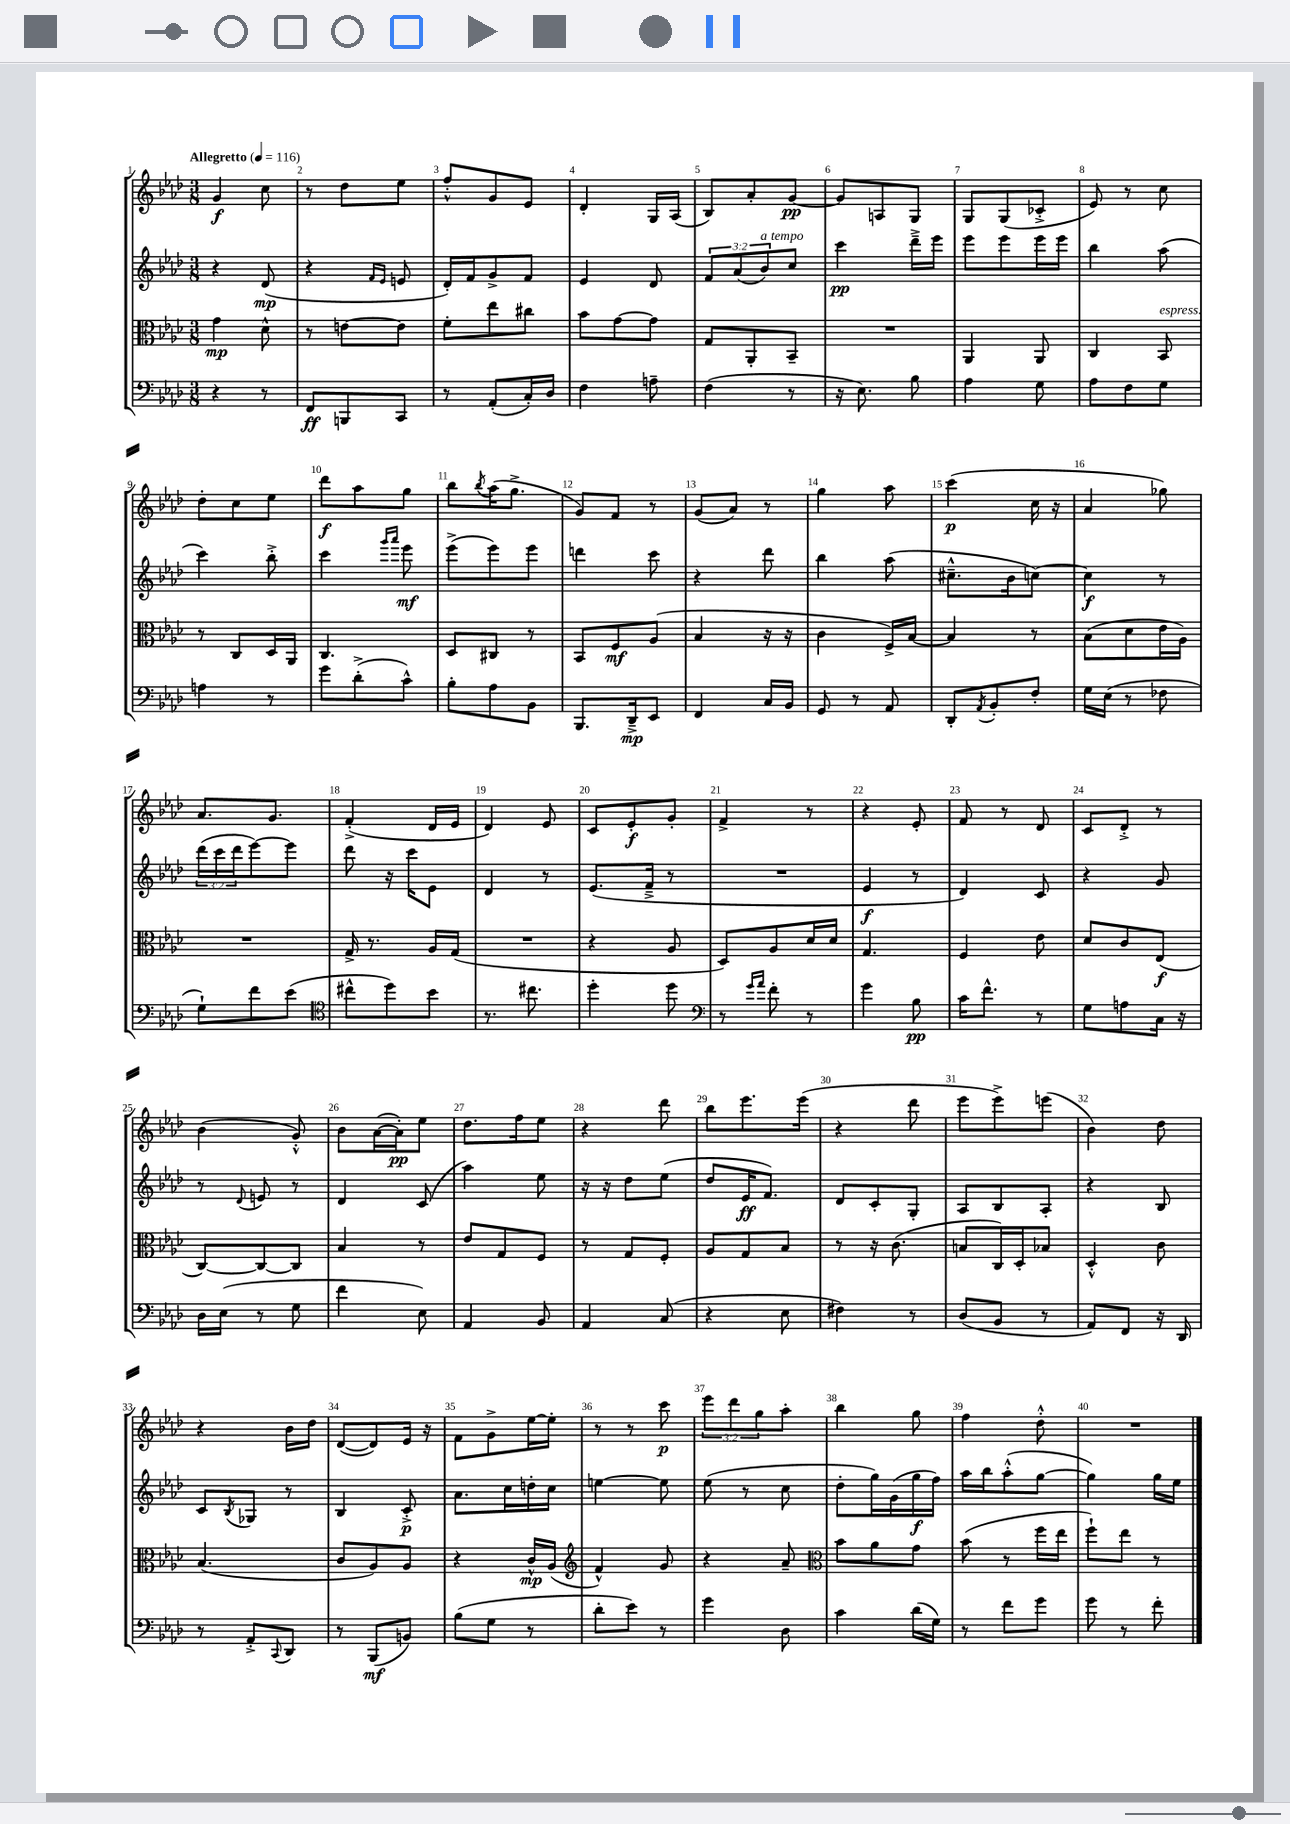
<<
\new StaffGroup <<
\new Staff = "s0" {
    \clef treble \key aes \major \numericTimeSignature \time 3/8 \override Staff.TupletNumber.text = #tuplet-number::calc-fraction-text \tempo "Allegretto" 4 = 116
    g'4\f c''8 |
    r8 des''8 ees''8 |
    f''8-.-^ g'8 ees'8 |
    des'4-. g16 aes16( |
    bes8) aes'8-. g'8~\pp |
    g'8 a8 g8 |
    g8 g8( ces'8-.-> |
    ees'8) r8 c''8 |
    des''8-. c''8 ees''8 |
    des'''8\f aes''8 g''8 |
    bes''8 \acciaccatura { bes''8 } aes''16( g''8.-> |
    g'8) f'8 r8 |
    g'8( aes'8) r8 |
    g''4 aes''8 |
    c'''4\p( c''16 r16 |
    aes'4 ges''8) |
    aes'8. g'8. |
    f'4-.->( des'16 ees'16 |
    des'4) ees'8 |
    c'8 ees'8-.\f g'8-. |
    f'4-> r8 |
    r4 ees'8-. |
    f'8 r8 des'8 |
    c'8 des'8-.-> r8 |
    bes'4( g'8-.-^) |
    bes'8 aes'16~( aes'16-.\pp) ees''8 |
    des''8. f''16 ees''8 |
    r4 des'''8 |
    bes''8 ees'''8. ees'''16( |
    r4 des'''8 |
    ees'''8 ees'''8->) e'''8( |
    bes'4) des''8 |
    r4 bes'16 des''16 |
    des'8~( des'8) ees'16 r16 |
    f'8 g'8-> ees''16~ ees''16-. |
    r8 r8 c'''8\p |
    \tuplet 3/2 { ees'''8 des'''8 g''8 } aes''8-. |
    bes''4 g''8 |
    f''4 des''8-.-^ |
    R4. \bar "|." |
}
\new Staff = "s1" {
    \clef treble \key aes \major \numericTimeSignature \time 3/8 \override Staff.TupletNumber.text = #tuplet-number::calc-fraction-text
    r4 des'8\mp( |
    r4 \grace { f'16 ees'16 } e'8 |
    des'16-.) f'16 g'8-> f'8 |
    ees'4 des'8 |
    \tuplet 3/2 { f'8 aes'8( bes'8^\markup { \italic "a tempo" }) } c''8 |
    c'''4\pp des'''16---> ees'''16 |
    ees'''8 ees'''8 ees'''16 ees'''16 |
    bes''4 aes''8( |
    c'''4) bes''8-.-> |
    c'''4 \grace { g'''16 aes'''16 } ees'''8\mf |
    ees'''8->( ees'''8) ees'''8 |
    d'''4 c'''8 |
    r4 des'''8 |
    bes''4 aes''8( |
    cis''8.---^ bes'16 c''8~) |
    c''4\f r8 |
    \tuplet 3/2 { des'''16( c'''16 des'''16 } ees'''8~) ees'''8 |
    des'''8 r16 c'''16 ees'8 |
    des'4 r8 |
    ees'8.( f'16---> r8 |
    R4. |
    ees'4\f r8 |
    des'4) c'8 |
    r4 g'8 |
    r8 \appoggiatura { des'8 } e'8 r8 |
    des'4 c'8( |
    aes''4) ees''8 |
    r16 r16 des''8 ees''8( |
    des''8 ees'16\ff f'8.) |
    des'8 c'8-. g8-. |
    aes8 bes8 aes8-. |
    r4 bes8 |
    c'8 \acciaccatura { bes8 } ges8 r8 |
    bes4 c'8-.->\p |
    aes'8. c''16 d''16-. c''16 |
    e''4~ e''8 |
    ees''8( r8 c''8 |
    des''8-. g''16) g'16( g''16\f f''16) |
    aes''16 bes''16 aes''8-.-^( g''8~ |
    g''4) g''16 ees''16 \bar "|." |
}
\new Staff = "s2" {
    \clef alto \key aes \major \numericTimeSignature \time 3/8
    g'4\mp des'8-^ |
    r8 e'8~ e'8 |
    f'8-. ees''8 cis''8 |
    bes'8 g'8~ g'8 |
    g8 aes,8-. bes,8-- |
    R4. |
    aes,4 aes,8 |
    c4 bes,8^\markup { \italic "espress." } |
    r8 c8 des16 aes,16 |
    c4. |
    des8 cis8 r8 |
    bes,8 f8\mf aes8( |
    bes4 r16 r16 |
    c'4 f16->) bes16~ |
    bes4 r8 |
    bes8( des'8 ees'16 aes16) |
    R4. |
    g16-> r8. aes16 g16( |
    R4. |
    r4 aes8 |
    des8) aes8 des'16 des'16 |
    g4. |
    f4 ees'8 |
    des'8 c'8 ees8\f( |
    c8~) c8~ c8 |
    bes4 r8 |
    ees'8 g8 f8 |
    r8 g8 f8-. |
    aes8 g8 bes8 |
    r8 r16 c'8.( |
    b8 c16) des16-. bes8 |
    des4-.-^ c'8 |
    bes4.( |
    c'8 aes8) aes8 |
    r4 c'16-^\mp aes16( |
    \clef treble f'4-^) g'8 |
    r4 aes'8-- |
    \clef alto bes'8 aes'8 g'8 |
    bes'8( r8 f''16 ees''16 |
    f''8-!) ees''8 r8 \bar "|." |
}
\new Staff = "s3" {
    \clef bass \key aes \major \numericTimeSignature \time 3/8
    r4 r8 |
    f,8\ff b,,8 c,8 |
    r8 aes,8-.( c16-.) des16 |
    f4 a8-- |
    f4( r8 |
    r16 ees8.) bes8 |
    aes4 g8 |
    aes8 f8 g8 |
    a4 r8 |
    g'8 des'8-.->( c'8-^) |
    bes8-. aes8 bes,8 |
    bes,,8. des,16--->\mp ees,8 |
    f,4 c16 bes,16 |
    g,8 r8 aes,8 |
    des,8-. \acciaccatura { aes,8 } bes,8-. f8-. |
    g16 ees16( r8 fes8 |
    g8-!) f'8 ees'8( |
    \clef tenor cis''8-^ des''8) bes'8 |
    r8. cis''8. |
    des''4-. des''8 |
    \clef bass r8 \grace { g'16 aes'16 } f'8-. r8 |
    g'4 bes8\pp |
    c'16 f'8.-^ r8 |
    g8 a8 c16 r16 |
    des16 ees16( r8 g8 |
    f'4 ees8) |
    aes,4 bes,8 |
    aes,4 c8( |
    r4 ees8 |
    fis4) r8 |
    des8( bes,8 r8 |
    aes,8) f,8 r16 des,16 |
    r8 aes,8-.-> \appoggiatura { c,8 } des,8 |
    r8 bes,,8\mf( b,8) |
    bes8( g8 r8 |
    des'8-. ees'8) r8 |
    g'4 des8 |
    c'4 des'16( g16) |
    r8 f'8 g'8 |
    g'8 r8 f'8-. \bar "|." |
}
>>
>>
\layout { \context { \Score \override BarNumber.break-visibility = ##(#f #t #t) barNumberVisibility = #all-bar-numbers-visible } }
